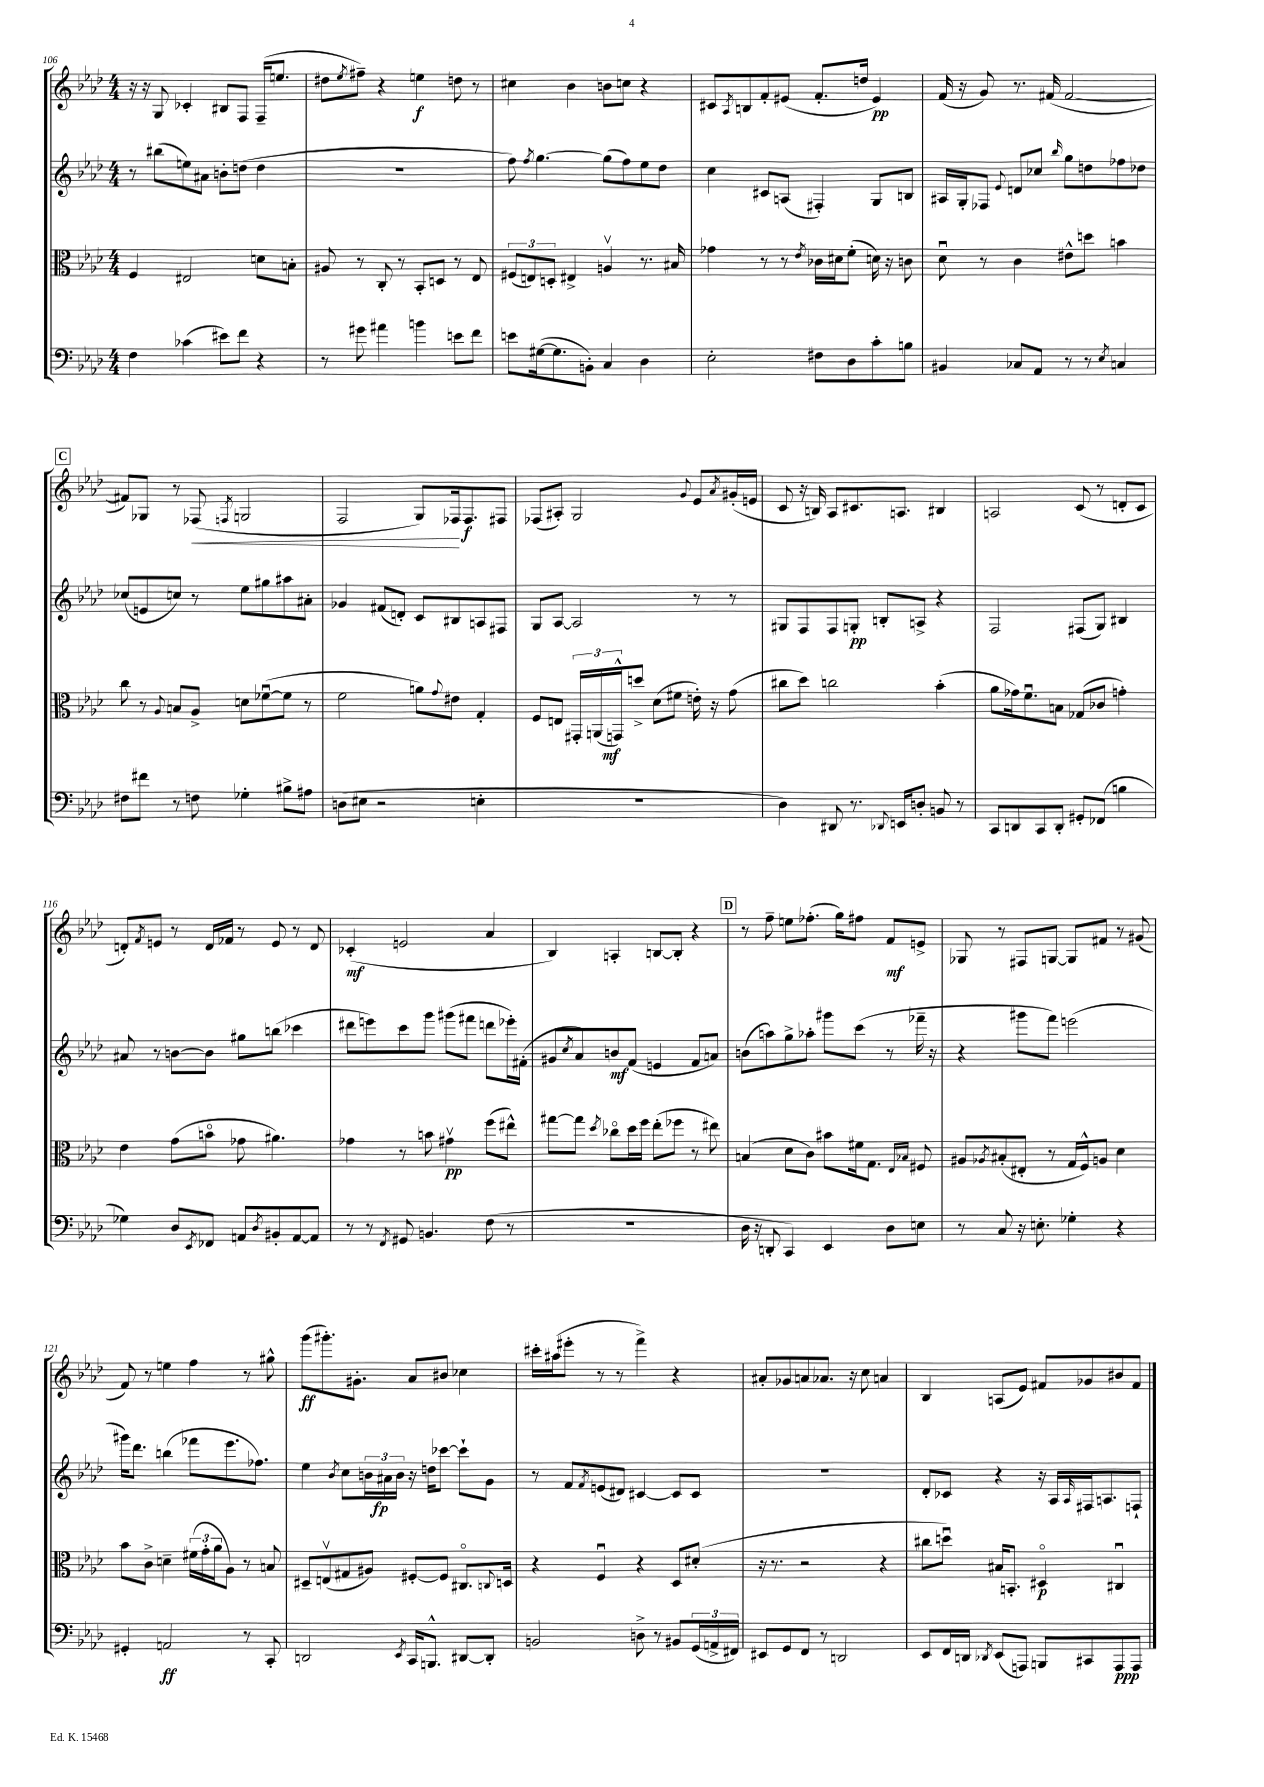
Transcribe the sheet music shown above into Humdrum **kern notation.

**kern	**dynam	**kern	**dynam	**kern	**dynam	**kern	**dynam
*part4	*part4	*part3	*part3	*part2	*part2	*part1	*part1
*staff4	*staff4	*staff3	*staff3	*staff2	*staff2	*staff1	*staff1
*clefF4	*	*clefC3	*	*clefG2	*	*clefG2	*
*k[b-e-a-d-]	*	*k[b-e-a-d-]	*	*k[b-e-a-d-]	*	*k[b-e-a-d-]	*
*M4/4	*	*M4/4	*	*M4/4	*	*M4/4	*
=106	=106	=106	=106	=106	=106	=106	=106
4F\	.	4F/	.	8r	.	16r	.
.	.	.	.	.	.	16r	.
.	.	.	.	(8bb#X\L	.	8G/	.
(4c-X\	.	2E#X/	.	8een\)	.	4c-X'/	.
.	.	.	.	8a#X\J	.	.	.
8e#X\L)	.	.	.	8bn'\L	.	8B#X/L	.
8f\J	.	.	.	(8ddn\J	.	8F/J	.
4r	.	8dn\L	.	4dd\	.	(16F~/KL	.
.	.	.	.	.	.	8.een/J	.
.	.	8Bn'\J	.	.	.	.	.
=107	=107	=107	=107	=107	=107	=107	=107
8r	.	8A#X/	.	1r	.	8dd#X\L	.
.	.	.	.	.	.	8qee-/	.
8g#X\	.	8r	.	.	.	8ff#X~\J)	.
4a#X\	.	8C'/	.	.	.	4r	.
.	.	8r	.	.	.	.	.
4bn\	.	8BB-'/L	.	.	.	4een\	f
.	.	8Dn/J	.	.	.	.	.
8en\L	.	8r	.	.	.	8ddn\	.
8f\J	.	8E-/	.	.	.	8r	.
=108	=108	=108	=108	=108	=108	=108	=108
8en\L	.	(12F#X/L	.	8ff\)	.	4cc#X\	.
.	.	12En/)	.	.	.	.	.
.	.	.	.	8qff/	.	.	.
([16G#X\k	.	.	.	[4.gg\	.	.	.
.	.	12Dn'/J	.	.	.	.	.
8.G#\]	.	.	.	.	.	.	.
.	.	4E#X^/	.	.	.	4b-\	.
8BBn'\J)	.	.	.	.	.	.	.
4C/	.	4Anv/	.	(8gg\L]	.	8bn\L	.
.	.	.	.	8ff\)	.	8ccn\J	.
4D-\	.	8.r	.	8ee-\	.	4r	.
.	.	.	.	8dd-\J	.	.	.
.	.	16B#X/	.	.	.	.	.
=109	=109	=109	=109	=109	=109	=109	=109
2E-'\	.	4g-X\	.	4cc\	.	8c#X/L	.
.	.	.	.	.	.	8qA-/	.
.	.	.	.	.	.	8Bn/	.
.	.	8r	.	8c#X/L	.	8f'/	.
.	.	8r	.	(8An/J	.	(8e#X/J	.
.	.	8qe-/	.	.	.	.	.
8F#X\L	.	16c-X\LL	.	4F#X'/)	.	8.f'/L	.
.	.	16d#X\J	.	.	.	.	.
8D-\	.	(8f'\J	.	.	.	.	.
.	.	.	.	.	.	16ddn/Jk	.
8c'\	.	16dn\)	.	8G/L	.	4e#/)	pp
.	.	16r	.	.	.	.	.
8Bn\J	.	8cn\	.	8Bn/J	.	.	.
=110	=110	=110	=110	=110	=110	=110	=110
4BB#X/	.	8d-u\	.	16A#X/LL	.	(16f/	.
.	.	.	.	16G'/J	.	16r	.
.	.	8r	.	8F-X/J	.	8g/)	.
.	.	.	.	8qqe-/	.	.	.
8C-X/L	.	4c\	.	8dn/L	.	8.r	.
8AA-/J	.	.	.	8cc-X/J	.	.	.
.	.	.	.	.	.	(16f#X/	.
.	.	.	.	16qqbb-/	.	.	.
8r	.	8e#X^^\L	.	8gg\L	.	[2f#/	.
8r	.	8ddn\J	.	8ddn\	.	.	.
8qE-/	.	.	.	.	.	.	.
4Cn/	.	4bn\	.	8ff-X\	.	.	.
.	.	.	.	8dd-X\J	.	.	.
!!LO:LB:g=z
!!LO:REH:place=s1:t=C
=111	=111	=111	=111	=111	=111	=111	=111
8F#X\L	.	8cc\	.	(8cc-X/L	.	8f#X/L])	.
8f#X\J	.	8r	.	8en/	.	8G-X/J	.
.	.	8qqA-/	.	.	.	.	.
8r	.	8Bn/L	.	8ccn/J)	.	8r	.
!	!	!	!	!	!	!	!LO:HP:b
8Fn\	.	8A-^/J	.	8r	.	(8F-X/	<
.	.	.	.	.	.	8qFn/	.
4G-X'\	.	8dn\L	.	8ee-\L	.	2Gn/	.
.	.	([8f-Xu\	.	8gg#X\	.	.	.
8B#X^\L	.	8f-\J]	.	8aa#X\	.	.	.
8A#X\J	.	8r	.	8a#X'\J	.	.	.
=112	=112	=112	=112	=112	=112	=112	=112
(8Dn\L	.	2f\	.	4g-X/	.	2F/	.
8E#X\J	.	.	.	.	.	.	.
2r	.	.	.	(8f#X/L	.	.	.
.	.	.	.	8dn'/J)	.	.	.
.	.	8an\L)	.	8c/L	.	8G/L)	.
.	.	8qqg/	.	.	.	.	.
.	.	8e#X\J	.	8B#X/	.	16F-X/k	.
.	.	.	.	.	.	8.F-/	[ f
4En'\	.	4G'/	.	8An/	.	.	.
.	.	.	.	8F#X/J	.	8F#X/J	.
=113	=113	=113	=113	=113	=113	=113	=113
1r	.	8F/L	.	8G/L	.	(8F-X/L	.
.	.	8En/J	.	[8A-/J	.	8A#X'/J)	.
.	.	24GG#X'/LL	.	2A-/]	.	2G/	.
.	.	(24AAn/	.	.	.	.	.
.	.	24GGn^^/J)	mf	.	.	.	.
.	.	8ddn^/J	.	.	.	.	.
.	.	(8d-\L	.	.	.	.	.
.	.	8f#X\J	.	.	.	.	.
.	.	.	.	.	.	8qqg/	.
.	.	16en'\)	.	8r	.	8e-/L	.
.	.	16r	.	.	.	.	.
.	.	.	.	.	.	8qa-/	.
.	.	(8g\	.	8r	.	(16g#X'/L	.
.	.	.	.	.	.	16en/JJ	.
=114	=114	=114	=114	=114	=114	=114	=114
4D-\)	.	8cc#X\L	.	8G#X/L	.	8c/	.
.	.	8dd-\J)	.	8F/	.	16r	.
.	.	.	.	.	.	16Bn/)	.
8DD#X/	.	2ccn\	.	8F/	.	8A-/L	.
8.r	.	.	.	8Gn'/J	pp	8.c#X/	.
.	.	.	.	8Bn'/L	.	.	.
8qqDD-X/	.	.	.	.	.	.	.
16EEn/KL	.	.	.	.	.	8.An/J	.
8Dn'/J	.	.	.	8An^/J	.	.	.
8BBn/	.	(4b-'\	.	4r	.	4B#X/	.
8r	.	.	.	.	.	.	.
=115	=115	=115	=115	=115	=115	=115	=115
8CC/L	.	8a-\L	.	2F/	.	2An/	.
8DDn/	.	16g-X\k)	.	.	.	.	.
.	.	8.fu\	.	.	.	.	.
8CC/	.	.	.	.	.	.	.
8DD'/J	.	8Bn\J	.	.	.	.	.
8GG#X'/L	.	(8G-X/L	.	(8F#X/L	.	(8c/	.
(8FF-X/J	.	8c-X/J	.	8G/J)	.	8r	.
4Bn\	.	4gn'\)	.	4B#X/	.	8dn'/L	.
.	.	.	.	.	.	8c/J	.
!!LO:LB:g=z
=116	=116	=116	=116	=116	=116	=116	=116
4G-X\)	.	4e-\	.	8a#X/	.	8dn'/L)	.
.	.	.	.	.	.	8qf/	.
.	.	.	.	8r	.	8en/J	.
8D-/L	.	(8g\L	.	[8bn\L	.	8r	.
8qEE-/	.	.	.	.	.	.	.
8FF-X/J	.	8bn\J	.	8b\J]	.	16d/LL	.
.	.	.	.	.	.	16f-X/JJ	.
8AAn/L	.	8g-X\	.	8gg#X\L	.	8r	.
8qD-/	.	.	.	.	.	.	.
8BB#X'/	.	4.a#X\)	.	(8bbn\J	.	8e/	.
[8AA/	.	.	.	4ccc-X\	.	8r	.
8AA/J]	.	.	.	.	.	8d/	.
=117	=117	=117	=117	=117	=117	=117	=117
8r	.	4g-X\	.	8ddd#X\L	.	(4c-X'/	mf
8r	.	.	.	8eeen\)	.	.	.
8qFF/	.	.	.	.	.	.	.
8GG#X/	.	8r	.	8ccc\	.	2en/	.
4.BBn/	.	8bn\	.	8ggg\J	.	.	.
.	.	4g#Xv\	pp	(8ggg#X\L	.	.	.
.	.	.	.	8fff#X\J	.	.	.
(8F\	.	(8ff\L	.	8dddn\L	.	4a-/	.
8r	.	8ee#X^^\J)	.	16eee-X'\L)	.	.	.
.	.	.	.	(16f#X'\JJ	.	.	.
=118	=118	=118	=118	=118	=118	=118	=118
1r	.	[8gg#X\L	.	8g#X/L	.	4B-/)	.
.	.	.	.	8qcc/	.	.	.
.	.	8gg#\J]	.	8a-/)	.	.	.
.	.	8qdd-/	.	.	.	.	.
.	.	8cc-X\L	.	8bn/	mf	4An'/	.
.	.	16dd-\L	.	(8f/J	.	.	.
.	.	16ff\JJ	.	.	.	.	.
.	.	(8ee-'\L	.	4en/	.	[8Bn/L	.
.	.	8ff-X\J	.	.	.	8B'/J]	.
.	.	8r	.	8f/L	.	4r	.
.	.	8ee#X\)	.	8an/J)	.	.	.
!!LO:REH:place=s1:t=D
=119	=119	=119	=119	=119	=119	=119	=119
16D-\	.	(4Bn/	.	(8bn\L	.	8r	.
16r	.	.	.	.	.	.	.
8DDn'/	.	.	.	8aan\)	.	8ff~\	.
4CC/)	.	8d-\L	.	8gg^\	.	8een\L	.
.	.	8c\J)	.	8aa-X'\J	.	(8.ff-X'\J	.
4EE-/	.	8b#X\L	.	8ggg#X\L	.	.	.
.	.	.	.	.	.	16gg\KL)	.
.	.	16f#X\k	.	(8ccc\J	.	8ff#X\J	.
.	.	8.G\J	.	.	.	.	.
8D-\L	.	.	.	8r	.	8f/L	mf
.	.	16qqE-/LL	.	.	.	.	.
.	.	16qqB-X/JJ	.	.	.	.	.
8En\J	.	8F#X/	.	16fff-X~\	.	8en^/J	.
.	.	.	.	16r	.	.	.
=120	=120	=120	=120	=120	=120	=120	=120
8r	.	8A#X/L	.	4r	.	8G-X/	.
.	.	8qA-X/	.	.	.	.	.
8C/	.	(8B#X'/	.	.	.	8r	.
16r	.	8E#X'/J	.	8ggg#X\L	.	8F#X/L	.
8.En'\	.	.	.	.	.	.	.
.	.	8r	.	8fff\J)	.	[8Gn/J	.
4G-X'\	.	16G/LL	.	(2eeen\	.	8G/L]	.
.	.	16F^^/J)	.	.	.	.	.
.	.	8An/J	.	.	.	8f#X/J	.
4r	.	4d-\	.	.	.	8r	.
.	.	.	.	.	.	(8g#X/	.
!!LO:LB:g=z
=121	=121	=121	=121	=121	=121	=121	=121
4GG#X'/	.	8b-\L	.	16ggg#X\KL)	.	8f/)	.
.	.	.	.	8.ddd-\J	.	.	.
.	.	8c^\J	.	.	.	8r	.
2AAn/	ff	4dn~\	.	(4bbn\	.	4een\	.
.	.	(24f#X\LL	.	8fff-X\L	.	4ff\	.
.	.	24g'\	.	.	.	.	.
.	.	24a-\J	.	.	.	.	.
.	.	8A-\J)	.	8.eee-\	.	.	.
8r	.	8r	.	.	.	8r	.
.	.	.	.	8.ff-X\J)	.	.	.
8CC'/	.	8Bn/	.	.	.	8gg#X^^\	.
=122	=122	=122	=122	=122	=122	=122	=122
2DDn/	.	8D#X~/L	.	4ee-\	.	(8ggg\L	ff
.	.	(8Env/	.	.	.	8.ggg#X'\)	.
.	.	.	.	8qb-/	.	.	.
.	.	8G#X/	.	8cc\L	.	.	.
.	.	.	.	.	.	8.g#X'\J	.
.	.	8A#X/J)	.	24bn\L	.	.	.
.	.	.	.	24a#X\	fp	.	.
.	.	.	.	24b\JJ	.	.	.
8qEE-/	.	.	.	.	.	.	.
16CC/KL	.	[8F#X'/L	.	16r	.	8a-/L	.
8.BBBn^^/J	.	.	.	16ddn\KL	.	.	.
.	.	8F#/J]	.	[8ccc-X\J	.	8b#X/J	.
[8DD#X/L	.	8.C#X/L	.	8ccc-`\L]	.	4cc-X\	.
8DD#'/J]	.	.	.	8g\J	.	.	.
.	.	8qqCn/	.	.	.	.	.
.	.	16Dn/Jk	.	.	.	.	.
=123	=123	=123	=123	=123	=123	=123	=123
2BBn/	.	4r	.	8r	.	16ccc#X'\LL	.
.	.	.	.	.	.	(16aa#X\J	.
.	.	.	.	8f/L	.	8eee#X'\J	.
.	.	.	.	8qf/	.	.	.
.	.	4Fu/	.	(8en/	.	8r	.
.	.	.	.	8d#X/J)	.	8r	.
8Dn^\	.	4r	.	[4c#X/	.	4fff^\)	.
8r	.	.	.	.	.	.	.
8BB#X/L	.	8D-/L	.	8c#/L]	.	4r	.
(24GG/L	.	(8d#X'/J	.	8c#/J	.	.	.
24AAn^/	.	.	.	.	.	.	.
24FF#X/JJ)	.	.	.	.	.	.	.
=124	=124	=124	=124	=124	=124	=124	=124
8EE#X/L	.	16r	.	1r	.	8a#X'/L	.
.	.	8.r	.	.	.	.	.
8GG/	.	.	.	.	.	8g-X/	.
8FF/J	.	2r	.	.	.	8an/	.
8r	.	.	.	.	.	8.a-X/J	.
2DDn/	.	.	.	.	.	.	.
.	.	.	.	.	.	16r	.
.	.	.	.	.	.	8cc\	.
.	.	4r	.	.	.	4an/	.
=125	=125	=125	=125	=125	=125	=125	=125
8EE-/L	.	8cc#X\L	.	8d-'/L	.	4B-/	.
16FF/L	.	8ddnu\J)	.	8c-X/J	.	.	.
16DDn/JJ	.	.	.	.	.	.	.
8qDD-X/	.	.	.	.	.	.	.
(8EE-/L	.	16B#X/KL	.	4r	.	(8An/L	.
.	.	8.BBn'/J	.	.	.	.	.
8AAAn/J)	.	.	.	.	.	8e-/J)	.
8BBBn/L	.	4D#X/	p	16r	.	8f#X/L	.
.	.	.	.	16A-/LL	.	.	.
.	.	.	.	16qqA-/	.	.	.
8CC#X/	.	.	.	16F#X/J	.	8g-X/	.
.	.	.	.	8.An/	.	.	.
8AAA/	ppp	4C#Xu/	.	.	.	8b#X/	.
8AAA/J	.	.	.	8Fn`/J	.	8f#/J	.
==	==	==	==	==	==	==	==
*-	*-	*-	*-	*-	*-	*-	*-
